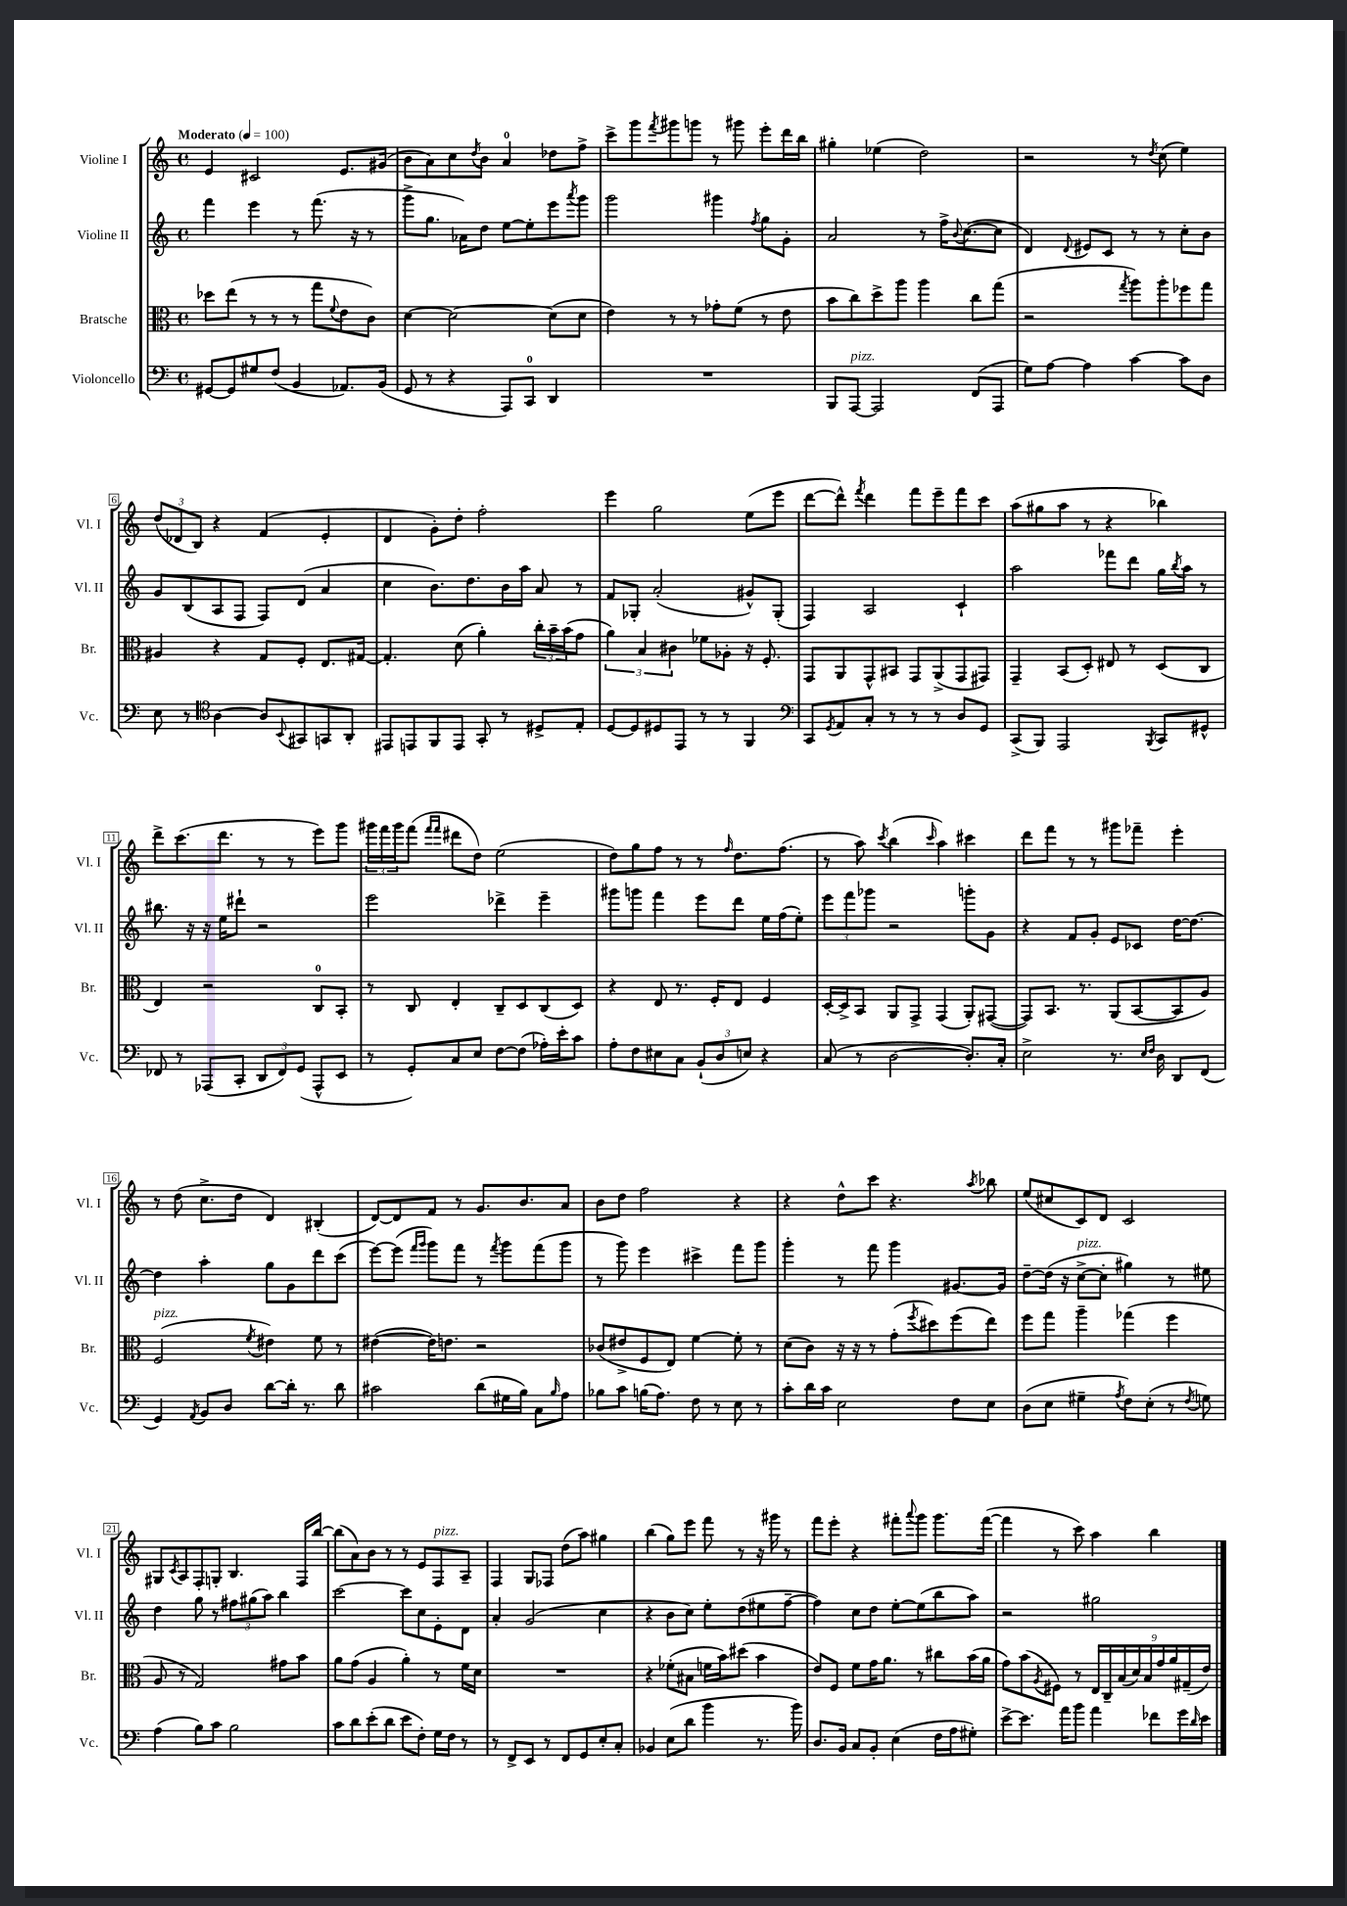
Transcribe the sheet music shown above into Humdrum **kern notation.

**kern	**kern	**kern	**kern
*staff4	*staff3	*staff2	*staff1
*clefF4	*clefC3	*clefG2	*clefG2
*k[]	*k[]	*k[]	*k[]
*M4/4	*M4/4	*M4/4	*M4/4
*met(c)	*met(c)	*met(c)	*met(c)
*MM100	*MM100	*MM100	*MM100
[8GG#	8dd-	4fff	4e
8GG#]	(8ee	.	.
8G#	8r	4eee	2c#
(8F	8r	.	.
4BB	8r	8r	.
.	8gg	(8.fff	.
.	8qqf	.	.
8.AA-)	8e	.	8.e
.	.	16r	.
.	8c)	8r	.
(16BB	.	.	(16g#
=	=	=	=
8GG	[4d	8ggg^	8b
8r	.	8.gg	8a)
4r	2d_	.	8cc
.	.	16a-)	.
.	.	.	8qdd
.	.	8dd	8b
8AAA)	.	[8ee	4a
8CC	.	8ee']	.
4DD	(8d]	8eee	8dd-
.	.	8qaaa	.
.	8d	8ggg	8ff^
=	=	=	=
1r	4e)	2ggg	8ccc^
.	.	.	8ggg
.	.	.	8qfff
.	8r	.	8ggg#
.	8r	.	8ggg
.	8g-'	4ggg#	8r
.	(8f	.	8ggg#
.	.	8qff	.
.	8r	8gg	8eee'
.	8e	8g'	16ddd
.	.	.	16bb
=	=	=	=
8BBB	8b	2a	4gg#'
[8AAA	8cc)	.	.
2AAA]	8dd^	.	(4ee-
.	8aa	.	.
.	4aa	8r	2dd)
.	.	16ff^	.
.	.	8qqb	.
.	.	([8.cc	.
(8FF	8cc	.	.
8AAA	(8gg	8cc]	.
=	=	=	=
8G)	2r	4d)	2r
[8A	.	.	.
.	.	8qqd	.
4A]	.	8e#	.
.	.	8c	.
.	8qgg	.	.
[4c	8aa)	8r	8r
.	.	.	8qdd
.	8aa'	8r	(8cc
8c]	8ff-	8cc'	4ee)
8D	8gg	8b	.
=	=	=	=
8E	4A#	8g	(12dd
.	.	.	12d-
8r	.	(8B	.
.	.	.	12B)
*clefC4	*	*	*
[4A	4r	8A	4r
.	.	8F	.
8A]	8G	8F)	(4f
8qqBB	.	.	.
8GG#	8F'	(8d	.
8GG	8.E	4a	4e'
8AA'	.	.	.
.	[16G#	.	.
=	=	=	=
8EE#	4.G#']	4cc	4d
8EE	.	.	.
8FF	.	8.b)	8g')
8EE	(8d	.	8dd'
.	.	8.dd	.
8GG'	4a')	.	2ff'
8r	.	16b	.
.	.	16aa	.
8D#^	24cc'	8a	.
.	24b~	.	.
.	(24b	.	.
8E'	8g	8r	.
=	=	=	=
[8D	6a)	8f	4eee
8D]	.	8G-'	.
.	6B	.	.
8D#	.	(2a'	2gg
.	6c#	.	.
8EE	.	.	.
8r	8f-	.	.
8r	8A-'	.	.
4FF	16r	8g#^^)	(8ee
.	8.F'	.	.
.	.	(8G-'	8eee
=	=	=	=
*clefF4	*	*	*
8CC	8GG	4F)	[8ddd
8qGG	.	.	.
8AA	8AA	.	8ddd^^])
.	.	.	8qfff
8C'	8GG^^	2A	4ddd
8r	8BB#	.	.
8r	8GG	.	8fff
8r	(8AA^	.	8eee~
8D	8GG	4c`	8fff
8GG	8GG#)	.	8ccc
=	=	=	=
(8CC^	4GG~	2aa	(8aa
8BBB)	.	.	8gg#
2AAA	(8BB	.	8aa
.	8D')	.	8r
.	8E#	8fff-	4r
.	8r	8ddd	.
8qBBB	.	.	.
8CC	(8D	16gg	4bb-)
.	.	8qbb	.
.	.	16aa	.
8GG#^^	8C	8r	.
=	=	=	=
8FF-	4E)	8.bb#	8ddd^
8r	.	.	(8.ccc
.	.	16r	.
(8AAA-	2r	16r	.
.	.	16ee	8.ddd
8CC'	.	8ddd#`	.
12DD	.	2r	8r
12FF-)	.	.	.
.	.	.	8r
(12GG	.	.	.
8AAA-^^	8C	.	8eee)
8EE	8BB'	.	8ggg
=	=	=	=
8r	8r	2eee	24ggg#
.	.	.	24fff
.	.	.	24ggg#
8GG')	8C	.	(8fff
.	.	.	16qqfff
.	.	.	16qqfff
8C	4E'	.	8ddd#
8E	.	.	8dd)
[8F	8C~	4ddd-^	(2ee
(8F]	8D	.	.
16A-')	(8C	4eee~	.
16e'	.	.	.
8c	8D)	.	.
=	=	=	=
8A'	4r	8ggg#	8dd)
8F	.	8ggg	8gg
8E#	8E	4fff	8ff
8C	8.r	.	8r
(12BB`	.	8eee	8r
.	16F'	.	.
12D	.	.	.
.	.	.	16qqff
.	8E	8ddd	8.dd
12E)	.	.	.
4r	4F	16ee	.
.	.	(16ff	(8.ff
.	.	8ee')	.
=	=	=	=
(8C	[16D'	12eee	8r
.	16D^]	.	.
.	.	12fff	.
8r	8BB	.	8aa)
.	.	12ggg-	.
.	.	.	8qccc
[2D	8AA	2r	(4bb
.	8GG^	.	.
.	.	.	16qqccc
.	(4GG	.	4aa)
8.D'])	8AA')	8ggg'	4ccc#
.	([8GG#	8g	.
16C'	.	.	.
=	=	=	=
2E^	8GG#])	4r	8ddd
.	8.BB	.	8fff
.	.	8f	8r
.	8.r	.	.
.	.	8g'	8r
8.r	(8AA	8e	8ggg#
.	[8BB	8c-	8fff-~
16qqE	.	.	.
16qqF	.	.	.
16D	.	.	.
8DD	8BB]	[16dd	4eee'
.	.	8.dd_	.
(8FF	8A)	.	.
=	=	=	=
4GG)	(2F	4dd]	8r
.	.	.	(8dd
8qAA	.	.	.
8BB	.	4aa'	8.cc^
8D	.	.	.
.	.	.	16dd
.	8qf	.	.
[8d	4e#)	8gg	4d)
16d']	.	8g	.
8.r	.	.	.
.	8f	8ddd	(4B#'
8d	8r	(8ccc	.
=	=	=	=
2c#	([4e#	[8eee)	[8d)
.	.	(8eee]	8d]
.	.	16qqfff	.
.	.	16qqggg	.
.	16e#])	8ggg)	8f
.	8.e	.	.
.	.	8fff	8r
(8d	2r	8r	8.g
.	.	8qfff	.
16G#	.	8ggg	.
16B)	.	.	8.b
8C	.	(8fff	.
16qqB	.	.	.
8A	.	8ggg	8a
=	=	=	=
8B-	(8c-	8r	8b
8c	8e#^	8ggg)	8dd
(16B	8F	4eee	2ff
8.A)	.	.	.
.	8E)	.	.
8F	[4f	4ccc#^	.
8r	.	.	.
8E	8f']	8fff	4r
8r	8r	8ggg	.
=	=	=	=
8c'	(8d	4ggg'	4r
16d	8c)	.	.
16c	.	.	.
2E	16r	8r	8dd^^
.	16r	.	.
.	8r	8fff	8ccc
.	(8g'	4ggg	4.r
.	8qff	.	.
.	8dd#)	.	.
8F	(8ff	[8.g#	.
.	.	.	8qaa
8E	8ee)	.	8bb-
.	.	16g#]	.
=	=	=	=
(8D	8ff	[8dd~	(8ee
8E	8gg	(16dd]	8cc#
.	.	16r	.
4G#~	4aa~	[8cc^	8c)
.	.	8cc']	8d
8qA	.	.	.
8F)	(4gg-	4gg#)	2c
(8E'	.	.	.
8r	4ff	8r	.
8qF	.	.	.
8G)	.	8ee#	.
=	=	=	=
(4A	8A	4dd	8G#
.	.	.	8qc
.	8r	.	8A
8B)	2G)	8gg	8F'
8c	.	8r	8G'
2B	.	12ff#	4.B
.	.	(12gg#	.
.	.	12aa)	.
.	8g#	4bb	.
.	8b	.	16F
.	.	.	[16bb
=	=	=	=
8c	8a	[2ccc	(8bb]
8d	(8g	.	8a)
(8e'	4A	.	8b
8d	.	.	8r
8e	4a')	8ccc]	8r
8F')	.	8cc	8e
16G	8r	8e'	8F
16F	.	.	.
8r	16f	8d	8A~
.	16d	.	.
=	=	=	=
8r	1r	4a'	4F
8FF^	.	.	.
8EE	.	(2g	8G
8r	.	.	8F-
8FF	.	.	(8dd
8GG	.	.	8aa)
8E'	.	4cc	4gg#
8C'	.	.	.
=	=	=	=
4BB-	4r	4r	(4bb
(8E	(8f-'	8b	8gg)
8d	8B#	8cc)	8eee
4b	16f	8ee'	8fff
.	16b)	.	.
.	(8dd#	(8dd	8r
8.r	4b	8ee#	16r
.	.	.	16ggg#
.	.	[8ff~	8r
16b)	.	.	.
=	=	=	=
8.D	8e)	4ff])	8fff
.	8F	.	8eee'
16BB	.	.	.
8C	8f	8cc	4r
8BB'	16g	8dd	.
.	8.a	.	.
(4E	.	[8ee'	8fff#'
.	.	.	8qqaaa
.	8r	(8ee]	8ggg
16F	8cc#	8bb	8.ggg
16A	.	.	.
8G#')	(16b	8aa)	.
.	16a	.	([16fff#
=	=	=	=
[8e^	8g)	2r	4fff#]
8.e]	(8b	.	.
.	8qA	.	.
.	8F#)	.	8r
16a	.	.	.
8b	8r	.	8ccc)
4a	18E	2gg#	4aa
.	18C~	.	.
.	(18B	.	.
.	18d)	.	.
.	18B	.	.
8f-	.	.	4bb
.	18g	.	.
.	18a	.	.
16g	.	.	.
.	(18G#~	.	.
16qqd	.	.	.
16e	.	.	.
.	18e)	.	.
==	==	==	==
*-	*-	*-	*-
